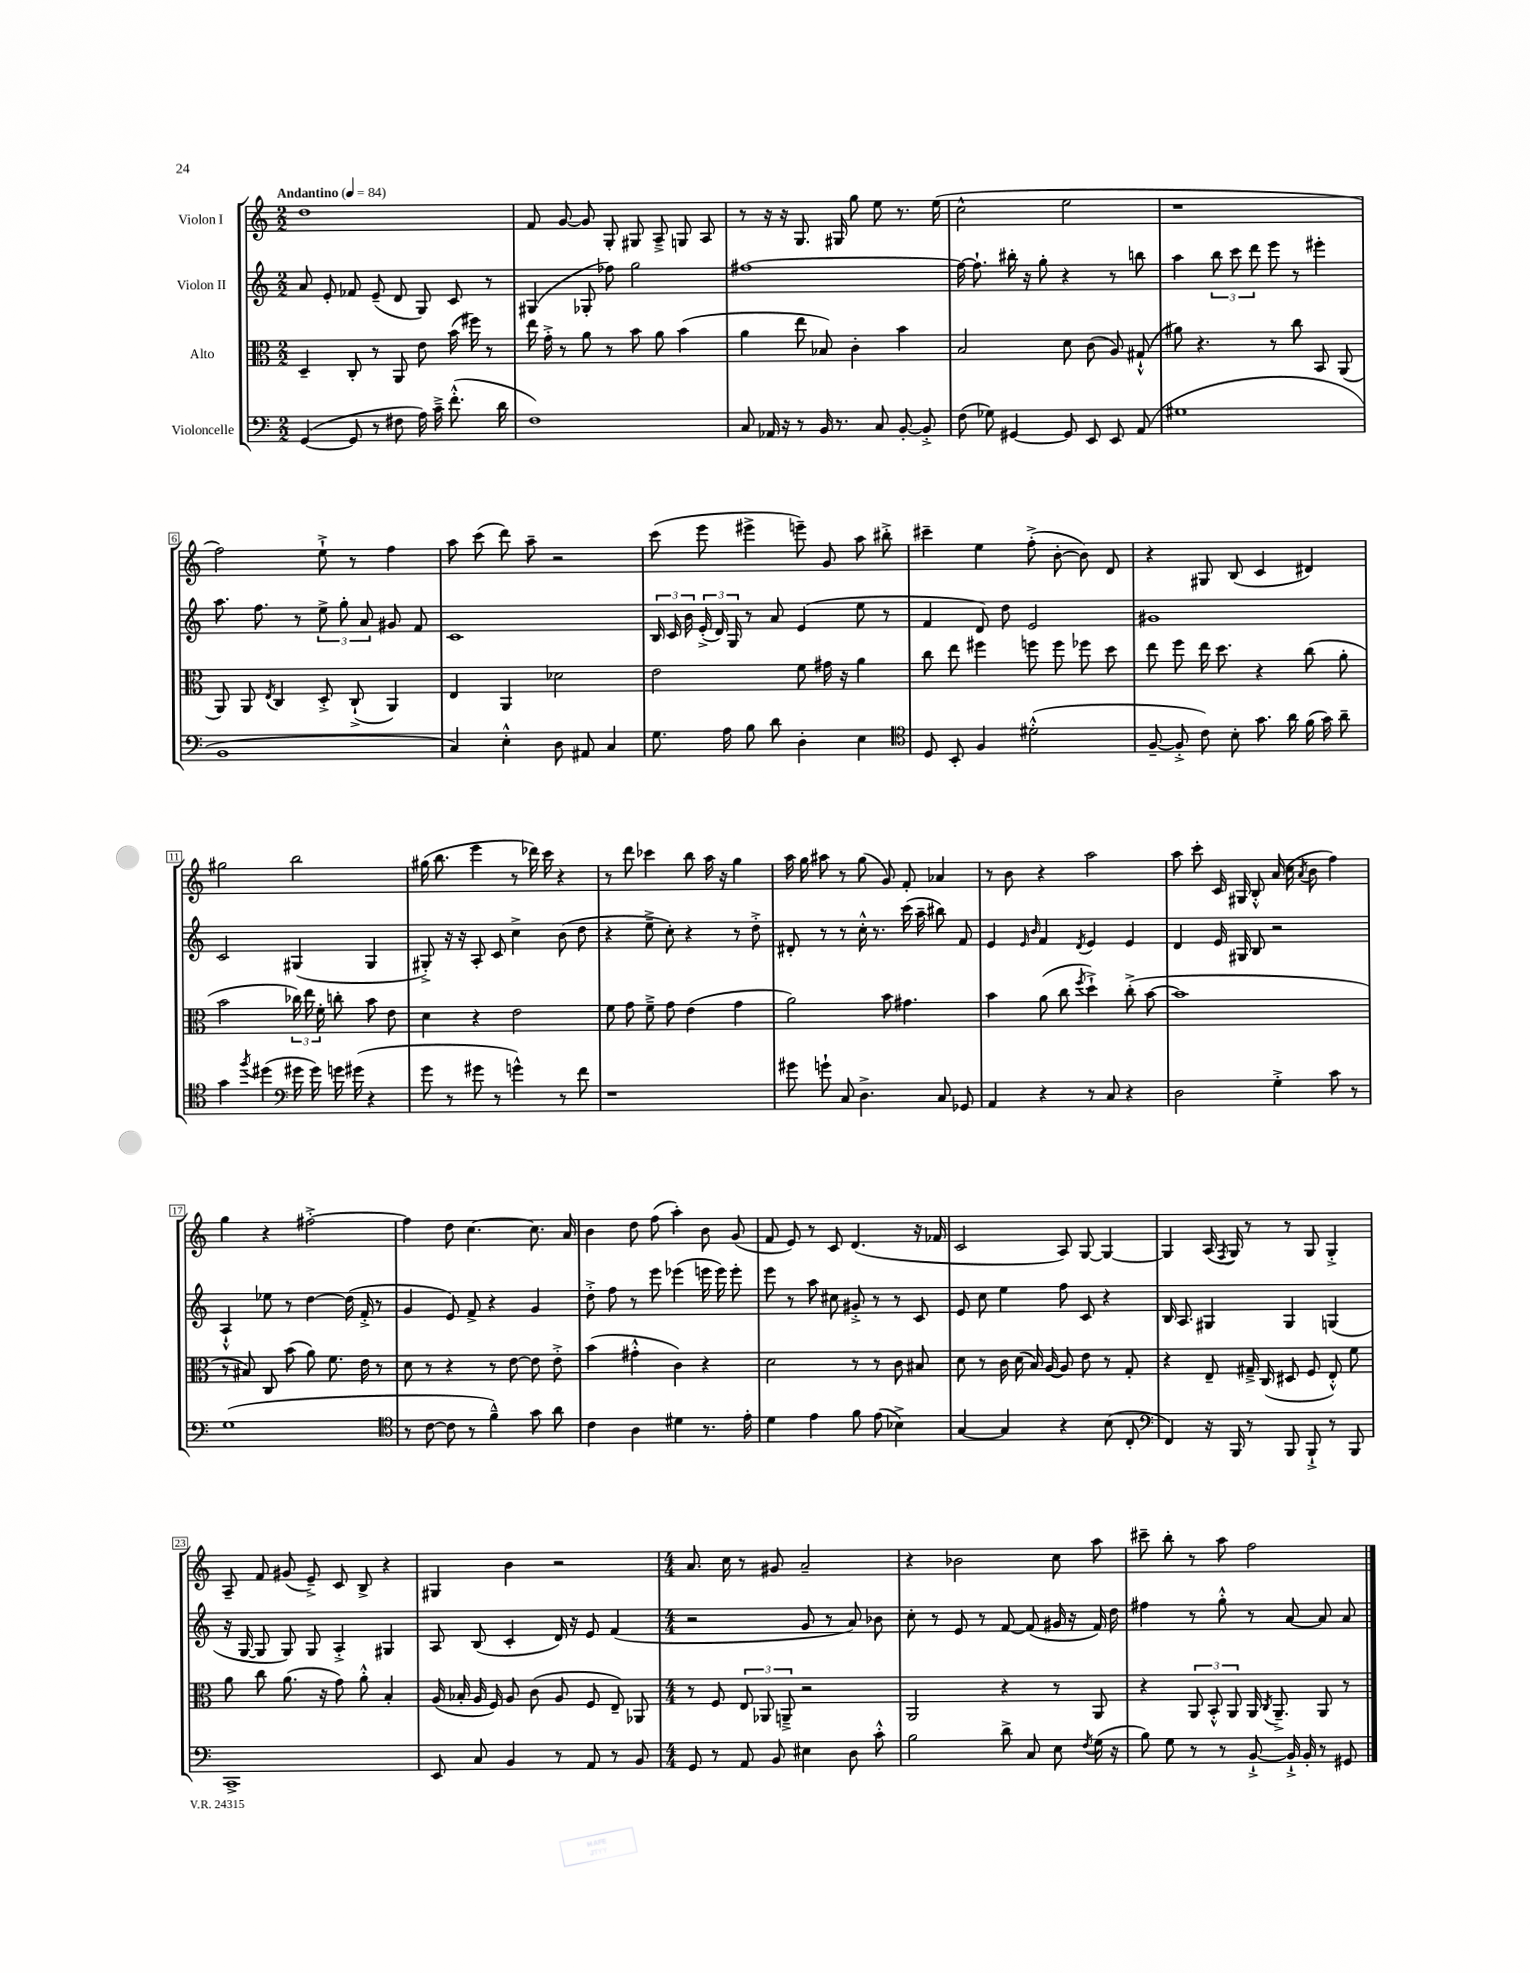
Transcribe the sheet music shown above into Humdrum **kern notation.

**kern	**kern	**kern	**kern
*part4	*part3	*part2	*part1
*staff4	*staff3	*staff2	*staff1
*I"Violoncelle	*I"Alto	*I"Violon II	*I"Violon I
*clefF4	*clefC3	*clefG2	*clefG2
*k[]	*k[]	*k[]	*k[]
*M2/2	*M2/2	*M2/2	*M2/2
*MM84	*MM84	*MM84	*MM84
=1	=1	=1	=1
!	!	!	!LO:TX:a:B:t=Andantino
([4GG/	4D~/	8a/	1dd
.	.	8e'/	.
8GG/]	8C'/	8f-X/	.
8r	8r	(8e~/	.
8F#X\	8AA/	8d/	.
16A\)	8e\	8G/)	.
16c~^\	.	.	.
(8.f'^^\	(16b\	8c/	.
.	16ff#X\)	.	.
.	8r	8r	.
16d\	.	.	.
=2	=2	=2	=2
1F)	16ee\	(4G#X/	8f/
.	16g'^\	.	.
.	8r	.	[8g/
.	8a\	8G-X'/	8g/]
.	8r	8ff-X\)	8G'/
.	8b\	2gg\	8G#X/
.	8a\	.	8A~^/
.	(4b\	.	8Gn/
.	.	.	8A/
=3	=3	=3	=3
8C/	4a\	[1ff#X	8r
16AA-X/	.	.	16r
16r	.	.	16r
8r	8ee\	.	8.G/
16BB/	8B-X/)	.	.
8.r	.	.	16G#X/
.	4c'\	.	8gg\
8C/	.	.	8ee\
[8BB'/	4b\	.	8.r
8BB'^/]	.	.	.
.	.	.	(16ee\
=4	=4	=4	=4
(8F\	2B/	16ff#\_	2cc^^\
.	.	8.ff#`\]	.
8G-X\)	.	.	.
[4GG#X/	.	16bb#X'\	.
.	.	16r	.
.	.	8gg'\	.
8GG#/]	8d\	4r	2ee\
8EE/	(8c\	.	.
8EE/	8A/)	8r	.
(8AA/	(8G#X`^^/	8bbn\	.
=5	=5	=5	=5
1G#X	8a#X\)	4aa\	1r
.	4.r	.	.
.	.	12bb\	.
.	.	12ccc\	.
.	.	12ddd\	.
.	8r	8eee\	.
.	8cc\	8r	.
.	8BB/	4eee#X'\	.
.	(8AA/	.	.
!!LO:LB:g=z
=6	=6	=6	=6
1BB	8AA/)	8.aa\	2ff\)
.	8AA/	.	.
.	.	8.ff\	.
.	8qE/	.	.
.	4C/	.	.
.	.	8r	.
.	8D'^/	12ee^\	8ee`^\
.	.	12gg'\	.
.	(8C`^/	.	8r
.	.	12a/	.
.	4AA/)	8g#X/	4ff\
.	.	8f/	.
=7	=7	=7	=7
4C/)	4E/	1c	8aa\
.	.	.	(8ccc\
4E'^^\	4AA/	.	8ddd\)
.	.	.	8aa~\
8D\	2d-X\	.	2r
8AA#X/	.	.	.
4C/	.	.	.
=8	=8	=8	=8
8.G\	2e\	24B/	(8ccc\
.	.	24c/	.
.	.	24b\	.
.	.	(24e'^/	8eee\
.	.	24d/)	.
16A\	.	.	.
.	.	24G/	.
8B\	.	8r	4eee#X^\
8d\	.	8a/	.
4D'\	8f\	(4e/	8eeen~\)
.	16g#X\	.	8g/
.	16r	.	.
4E\	4a\	8ee\	8aa\
.	.	8r	8bb#X'^\
=9	=9	=9	=9
*clefC4	*	*	*
8D/	8cc\	4f/	4ccc#X~\
8BB'/	8ee\	.	.
4F/	4ff#X\	8d/)	4ee\
.	.	8dd\	.
(2d#X'^^\	8ffn\	2e/	(8ff'^\
.	8ff\	.	[8b'\
.	8ff-X\	.	8b\])
.	8dd\	.	8d/
=10	=10	=10	=10
[8F~/	8ee\	1g#X	4r
8F'^/]	8ff\	.	.
8c\)	16ee\	.	8G#X/
.	8.dd\	.	.
8B'\	.	.	(8B/
8.g\	4r	.	4c/
16a\	.	.	.
(16f\	(8cc\	.	4d#X/)
16g\)	.	.	.
8a~\	8a'\	.	.
!!LO:LB:g=z
=11	=11	=11	=11
4g\	2b\	2c/	2gg#X\
8qff/	.	.	.
(4dd#X\	.	.	.
*clefF4	*	*	*
16g#X\	24cc-X\)	(4G#X/	2bb\
.	24ee\	.	.
16g#\)	.	.	.
.	24f'\	.	.
16gn\	8ccn'\	.	.
(16g#X\	.	.	.
4r	8b\	4G#/	.
.	8e\	.	.
=12	=12	=12	=12
8g\	4d\	8G#X'^/)	(16gg#X\
.	.	.	8.bb\
8r	.	16r	.
.	.	16r	.
8g#X\	4r	8A'/	4eee\
8r	.	8c/	.
4gn^^\)	2e\	4cc^\	8r
.	.	.	16ddd-X\)
.	.	.	16ccc\
8r	.	(8b\	4r
8f\	.	8dd\	.
=13	=13	=13	=13
1r	8f\	4r	8r
.	8g\	.	8ddd\
.	8f~^\	8ee~^\	4ccc-X\
.	8g\	8cc'\)	.
.	(4e\	4r	8bb\
.	.	.	16aa\
.	.	.	16r
.	4g\	8r	4gg\
.	.	8dd'^\	.
=14	=14	=14	=14
8g#X\	2a\)	8d#X'/	16aa\
.	.	.	16gg\
8gn`\	.	8r	8aa#X\
8C/	.	8r	8r
4.D^\	.	16cc'^^\	(8gg\
.	.	8.r	.
.	8b\	.	8g/)
.	4.g#X\	(16ccc\	8f'/
.	.	16aa~\	.
8C/	.	8bb#X\)	4a-X/
8GG-X/	.	8f/	.
=15	=15	=15	=15
4AA/	4b\	4e/	8r
.	.	.	8b\
.	.	16qqe/	.
.	.	16qqb/	.
4r	(8a\	4f/	4r
.	8cc\	.	.
.	8qff/	8qd/	.
8r	4dd`^\)	4e/	2aa\
8C/	.	.	.
4r	(8cc'^\	4e/	.
.	[8b\	.	.
=16	=16	=16	=16
2D\	1b]	4d/	8aa\
.	.	.	8ccc'\
.	.	16e/	16c/
.	.	16G#X/	16G#X/
.	.	8B/	8B'^^/
4G'^\	.	2r	(16a/
.	.	.	16cc\
.	.	.	8qa/
.	.	.	8b\
8c\	.	.	4ff\)
8r	.	.	.
!!LO:LB:g=z
=17	=17	=17	=17
(1G	8r	4A`^^/	4gg\
.	8B#X/)	.	.
.	8C/	8ee-X\	4r
.	(8b\	8r	.
.	8a\)	[4dd\	[2ff#X'^\
.	8.f\	.	.
.	.	(16dd\]	.
.	16e\	16f'^/	.
.	8r	8r	.
=18	=18	=18	=18
*clefC4	*	*	*
8r	8d\	4g/	4ff#\]
[8c\	8r	.	.
8c\]	4r	8e/)	8dd\
8r	.	8f^/	[4.cc\
4f~^^\)	8r	4r	.
.	[8e\	.	.
8g\	8e\]	4g/	8.cc\]
8a\	8e'^\	.	.
.	.	.	16a/
=19	=19	=19	=19
4c\	(4b\	8dd'^\	4b\
.	.	8ff\	.
4A\	4g#X'^^\	8r	8dd\
.	.	8eee\	(8ff\
4d#X\	4c\)	(4eee-X\	4aa'\)
8.r	4r	16eeen\	8b\
.	.	16eee\)	.
.	.	8eee'\	(8g/
16e'\	.	.	.
=20	=20	=20	=20
4d\	2d\	8eee\	8f/
.	.	8r	8e/)
4e\	.	8aa\	8r
.	.	8cc#X\	8c/
8f\	8r	8g#X'^/	(4.d/
(8e\	8r	8r	.
4B-X^\)	8c\	8r	.
.	8B#X/	8c/	16r
.	.	.	16f-X/
=21	=21	=21	=21
[4G/	8d\	8e/	2c/
.	8r	8cc\	.
4G/]	16c\	4ee\	.
.	(16d\	.	.
.	16B/)	.	.
.	[16A/	.	.
4r	8A/]	8ff\	8A/)
.	8e\	8c/	[8G/
(8B\	8r	4r	4G/_
8C'/	8G'/	.	.
=22	=22	=22	=22
*clefF4	*	*	*
4FF/)	4r	16B/	4G/]
.	.	8.A/	.
16r	8E~/	4G#X/	(16A/
.	.	.	8qF/
16BBB/	.	.	16G/)
8r	16G#X~^/	.	8r
.	(16C/	.	.
8BBB/	8D#X/	4G#/	8r
8BBB`^/	8F/	.	8G/
8r	8E'^^/)	(4Gn/	4G'^/
8BBB/	8f\	.	.
!!LO:LB:g=z
=23	=23	=23	=23
1CC^	8a\	16r	8A~/
.	.	[16G/	.
.	8cc\	8G/]	8f/
.	(8.a\	8G/)	(8g#X/
.	.	8G/	8e~^/)
.	16r	.	.
.	8g\)	4A'^/	8c/
.	8a'^^\	.	8B^/
.	4B'/	4G#X/	4r
=24	=24	=24	=24
8EE/	(16A/	8A/	4G#X/
.	16B-X'/	.	.
8C/	16A/	(8B/	.
.	16F/)	.	.
4BB/	8A/	4c'/	4b\
.	(8c\	.	.
8r	8A/	16d/)	2r
.	.	16r	.
8AA/	8F/	8e/	.
8r	8E~/)	(4f/	.
8BB/	8AA-X/	.	.
=25	=25	=25	=25
*M4/4	*M4/4	*M4/4	*M4/4
8GG/	8r	2r	8.a/
8r	8F/	.	.
.	.	.	16cc\
8AA/	12E/	.	8r
.	12AA-X/	.	.
8BB/	.	.	8g#X/
.	12AAn~^/	.	.
4E#X\	2r	8g/	2a~/
.	.	8r	.
8D\	.	8a/)	.
8c'^^\	.	8b-X\	.
=26	=26	=26	=26
2B\	2AA/	8cc'\	4r
.	.	8r	.
.	.	8e/	2b-X\
.	.	8r	.
8d^\	4r	[8f/	.
8C/	.	(8f/]	.
8E\	8r	16g#X/	8cc\
.	.	16r	.
8qF/	.	.	.
(16G\	8AA/	16f/)	8aa\
16r	.	16dd\	.
=27	=27	=27	=27
8B\)	4r	4ff#X\	8ccc#X~\
8G\	.	.	8bb'\
8r	12AA/	8r	8r
.	12BB'^^/	.	.
8r	.	8gg'^^\	8aa\
.	12AA/	.	.
[8BB`^/	16AA/	8r	2ff\
.	8qC/	.	.
.	8.AA~^/	.	.
16BB`^/]	.	[8a/	.
16BB'/	.	.	.
8r	8AA/	8a/]	.
8GG#X/	8r	8a/	.
==	==	==	==
*-	*-	*-	*-
